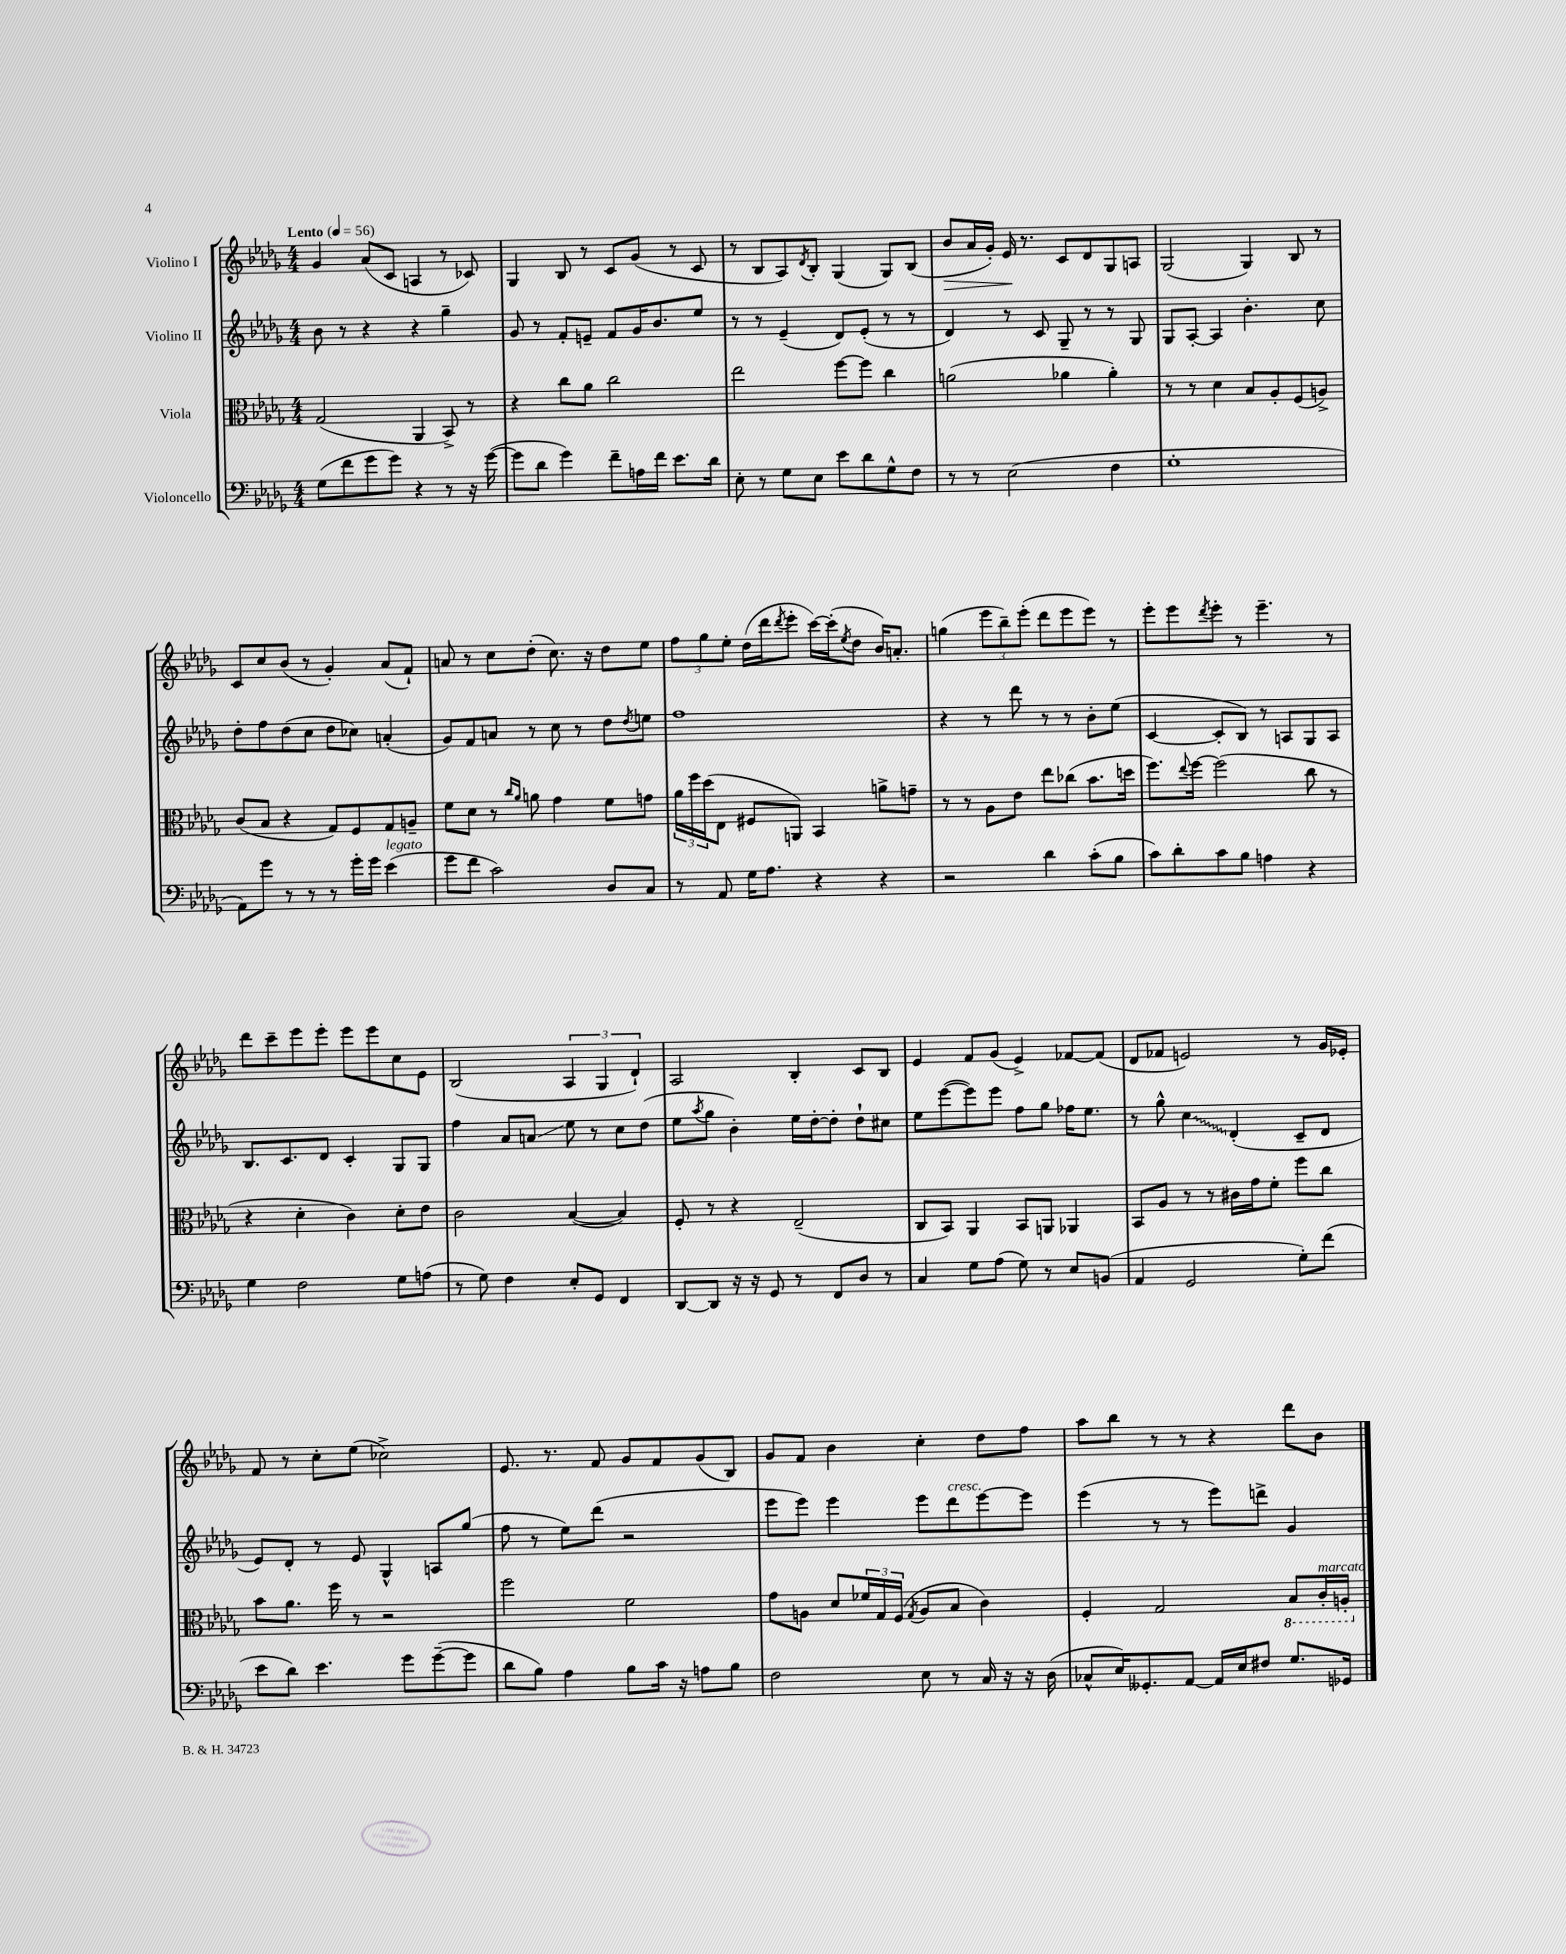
<<
\new StaffGroup <<
\new Staff = "s0" \with { instrumentName = "Violino I" } {
    \clef treble \key des \major \numericTimeSignature \time 4/4 \tempo "Lento" 4 = 56
    ges'4 aes'8( c'8 a4 r8 ces'8) |
    ges4 bes8 r8 c'8 ges'8( r8 c'8 |
    r8 bes8 aes8) \acciaccatura { des'8 } bes8-. ges4( ges8) bes8( |
    bes'8\> aes'16 ges'16-.) ees'16\! r8. c'8 des'8 ges8 a8 |
    ges2( ges4) bes8 r8 |
    c'8 c''8 bes'8( r8 ges'4-.) aes'8( f'8-!) |
    a'8 r8 c''8 des''8-.( c''8.) r16 des''8 ees''8 |
    \tuplet 3/2 { f''8 ges''8 ees''8-. } des''16( des'''16 \acciaccatura { des'''8 } ees'''8-. c'''16~) c'''16-.( \acciaccatura { ees''8 } des''8 bes'16) a'8.-. |
    g''4( \tuplet 3/2 { ees'''8 bes''8--) ees'''8-.( } des'''8 ees'''8 ees'''8) r8 |
    ees'''8-. ees'''8 \acciaccatura { des'''8 } ees'''8-. r8 ees'''4.-- r8 |
    des'''8 c'''8-- ees'''8 ees'''8-. ees'''8 ees'''8 c''8 ees'8 |
    bes2( \tuplet 3/2 { aes4 ges4 des'4-!) } |
    aes2 bes4-. c'8 bes8 |
    ees'4 f'8 ges'8( ees'4->) fes'8~ fes'8( |
    des'8 fes'8 e'2) r8 ges'16 ees'16-. |
    f'8 r8 c''8-. ees''8( ces''2->) |
    ees'8. r8. f'8 ges'8 f'8 ges'8( bes8) |
    ges'8 f'8 bes'4 c''4-. des''8 f''8 |
    aes''8 bes''8 r8 r8 r4 des'''8 bes'8 \bar "|." |
}
\new Staff = "s1" \with { instrumentName = "Violino II" } {
    \clef treble \key des \major \numericTimeSignature \time 4/4
    bes'8 r8 r4 r4 ges''4-- |
    ges'8 r8 f'8-. e'8-- f'8 ges'16 bes'8. ees''8 |
    r8 r8 ees'4--( des'8) ees'8-.( r8 r8 |
    des'4) r8 c'8 ges8-- r8 r8 ges8 |
    ges8 aes8~-. aes4 bes'4.-. c''8 |
    des''8-. f''8 des''8( c''8 des''8 ces''8) a'4-.( |
    ges'8) f'8 a'8 r8 c''8 r8 des''8 \acciaccatura { des''8 } e''8 |
    f''1 |
    r4 r8 des'''8 r8 r8 bes'8-. ees''8( |
    c'4~ c'8-. bes8) r8 a8 ges8 a8 |
    bes8. c'8. des'8 c'4-. ges8 ges8 |
    f''4 aes'8 a'8\glissando ees''8 r8 c''8 des''8( |
    ees''8 \acciaccatura { aes''8 } ges''8 bes'4-.) ees''16 des''16~-. des''8-. des''8-! cis''8 |
    ees''8 ees'''8~( ees'''8) ees'''8 f''8 ges''8 fes''16 ees''8. |
    r8 ges''8-^ \once \override Glissando.style = #'zigzag c''4\glissando des'4-.( c'8-- des'8 |
    ees'8) des'8-. r8 ees'8 ges4-^ a8 ges''8( |
    f''8 r8 ees''8) des'''8( r2 |
    ees'''8 ees'''8) ees'''4 ees'''8 des'''8^\markup { \italic "cresc." } ees'''8~ ees'''8 |
    ees'''4( r8 r8 ees'''8) d'''8-> ges'4 \bar "|." |
}
\new Staff = "s2" \with { instrumentName = "Viola" } {
    \clef alto \key des \major \numericTimeSignature \time 4/4
    ges2( aes,4 bes,8->) r8 |
    r4 c''8 aes'8 c''2 |
    ees''2 f''8~ f''8 c''4 |
    a'2( aes'4 aes'4-.) |
    r8 r8 des'4 bes8 aes8-. f8( a8->) |
    c'8( bes8 r4 ges8) f8 ges8 a8-- |
    f'8 des'8 r8 \grace { c''16 aes'16 } a'8 ges'4 f'8 g'8 |
    \tuplet 3/2 { aes'16 f''16 des''16( } ees8 fis8 a,8) bes,4 a'8-> g'8-- |
    r8 r8 aes8 ees'8 ees''8 ces''8( bes'8. d''16 |
    f''8.) \appoggiatura { ees''8 } f''16~ f''2( c''8 r8 |
    r4 des'4-. c'4) des'8-. ees'8 |
    c'2 bes4~( bes4) |
    f8-. r8 r4 ees2--( |
    c8 bes,8) aes,4 bes,8 a,8 aes,4 |
    bes,8 aes8 r8 r8 cis'16 ges'16 f'8-. f''8 c''8 |
    bes'8 aes'8. f''16 r8 r2 |
    f''2 f'2 |
    ges'8 a8 des'8 \tuplet 3/2 { fes'16 ges16 f16( } \acciaccatura { ges8 } a8 bes8 c'4) |
    f4-. ges2 \ottava #-1 bes,8 c16-.^\markup { \italic "marcato" } a,16-. \ottava #0 \bar "|." |
}
\new Staff = "s3" \with { instrumentName = "Violoncello" } {
    \clef bass \key des \major \numericTimeSignature \time 4/4
    ges8( f'8 ges'8 ges'8) r4 r8 r16 ges'16~( |
    ges'8 des'8 ges'4) f'8-- a16 f'16 ees'8. des'16 |
    ees8-. r8 ges8 ees8 ees'8 des'8 ges8-^ f8 |
    r8 r8 ees2( f4 |
    ges1-. |
    aes,8) ges'8 r8 r8 r8 ges'16-. ges'16 ees'4^\markup { \italic "legato" }( |
    ges'8 f'8 c'2) des8 c8 |
    r8 aes,8 ges16 aes8. r4 r4 |
    r2 des'4 c'8-.( bes8 |
    c'8) des'8-. c'8 bes8 a4 r4 |
    ges4 f2 ges8 a8( |
    r8 ges8) f4 ees8-. ges,8 f,4 |
    des,8~ des,8 r16 r16 ges,8 r8 f,8 des8 r8 |
    c4 ges8 aes8( ges8) r8 ees8 b,8( |
    aes,4 ges,2 ges8-.) f'8( |
    ees'8 des'8) ees'4. ges'8 ges'8~--( ges'8 |
    des'8 bes8) aes4 bes8 c'16 r16 a8 bes8 |
    f2 ees8 r8 c16 r16 r16 des16( |
    ces8-^ ees16) geses,8.-. aes,8~ aes,16 ees16 fis8 ges8. ges,16 \bar "|." |
}
>>
>>
\layout { \context { \Score \remove "Bar_number_engraver" } }
